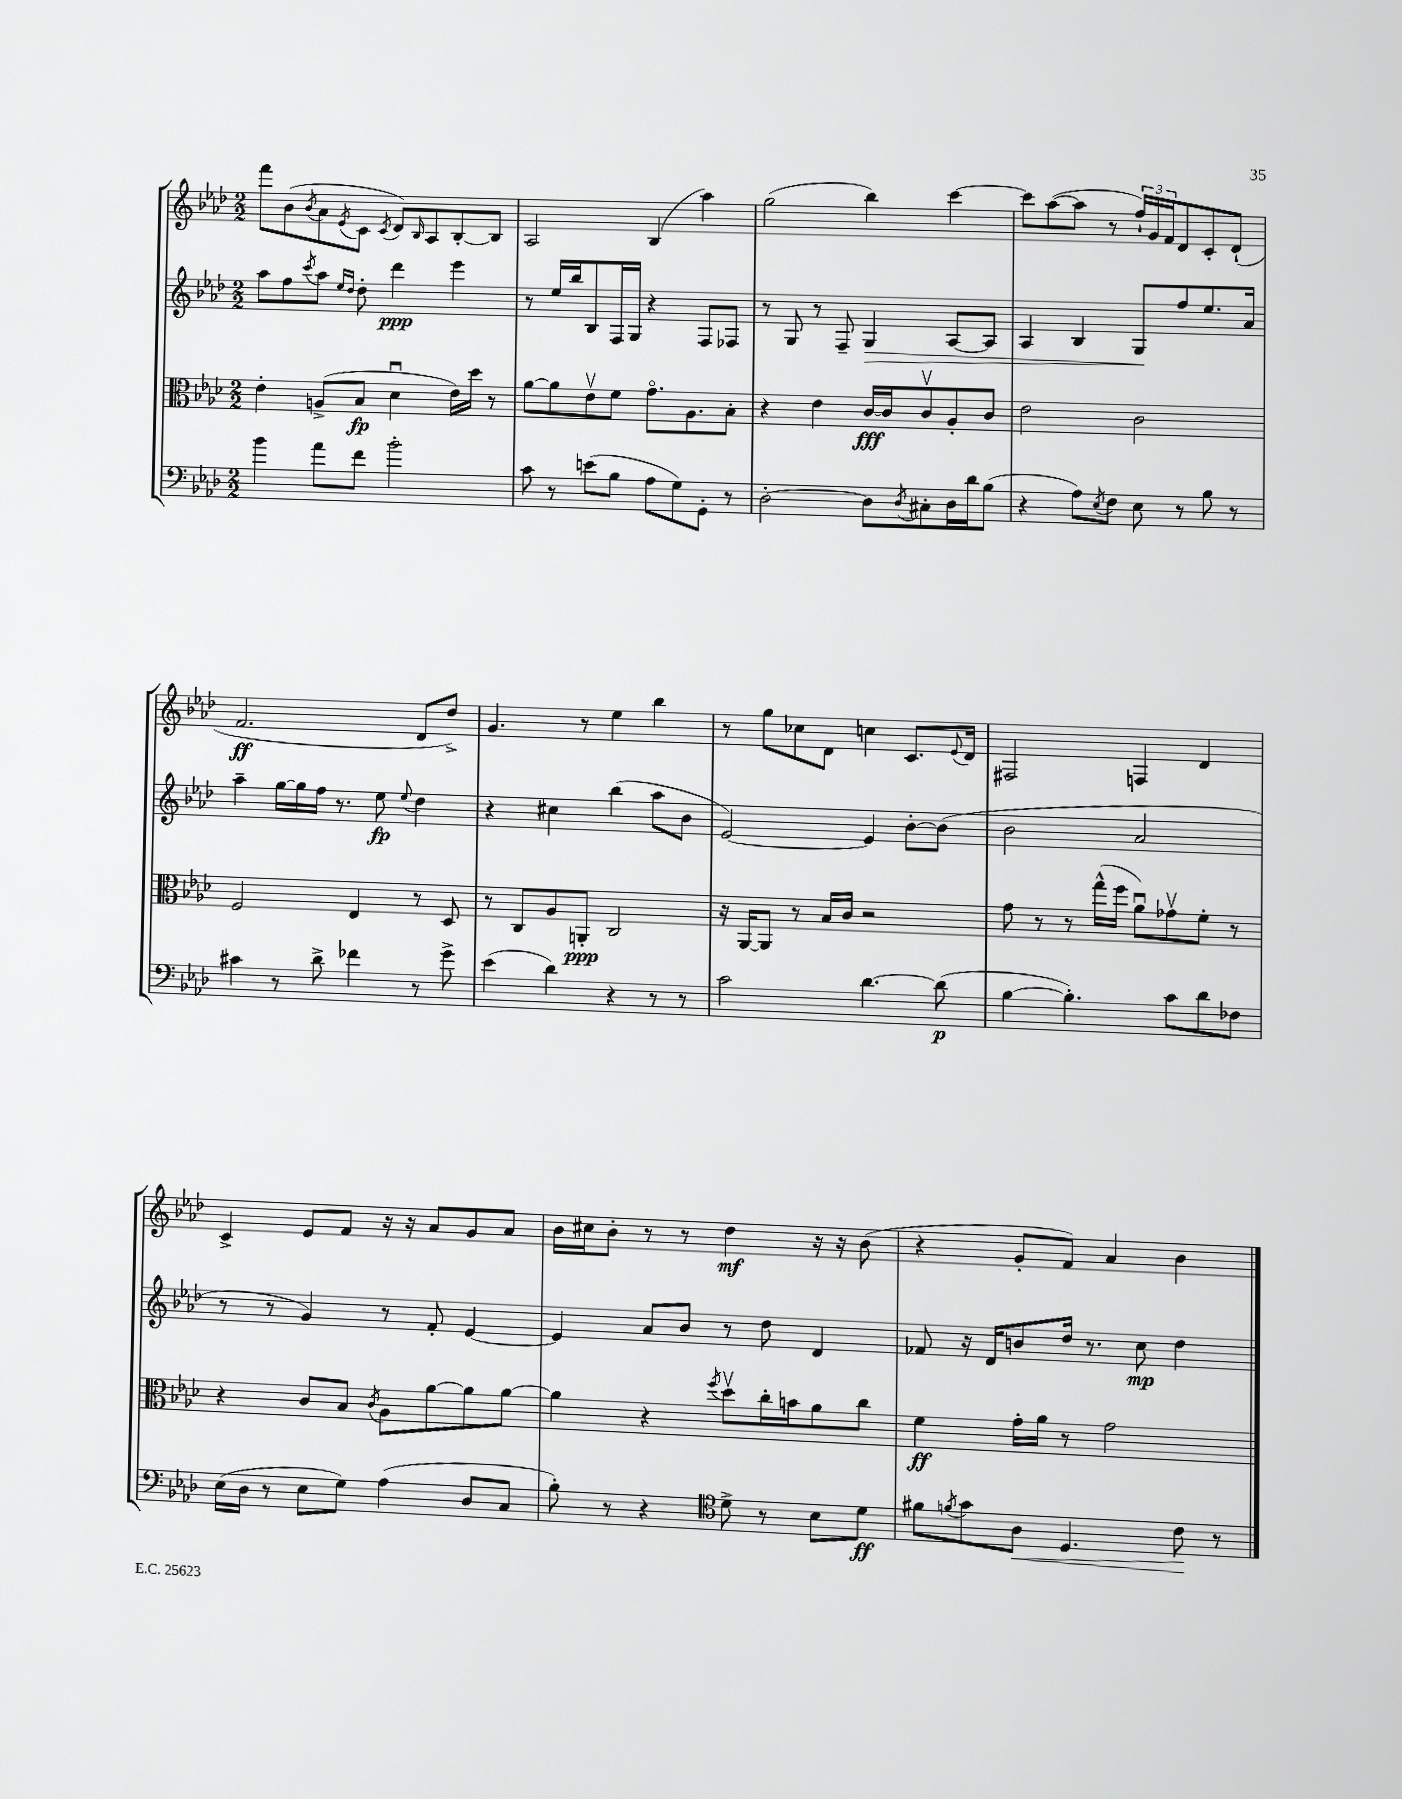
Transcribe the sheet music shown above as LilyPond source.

<<
\new StaffGroup <<
\new Staff = "s0" {
    \clef treble \key aes \major \numericTimeSignature \time 2/2
    f'''8 bes'8( \acciaccatura { bes'8 } aes'8 \acciaccatura { ees'8 } c'8 \acciaccatura { c'8 } des'8) \grace { bes16 } aes8 bes8~-. bes8 |
    aes2 bes4( aes''4) |
    g''2( bes''4) c'''4~ |
    c'''8 aes''8~( aes''8 r8 \tuplet 3/2 { f''16-!) g'16 f'16 } des'8 c'8-. des'8-!( |
    f'2.\ff des'8 des''8->) |
    g'4. r8 ees''4 bes''4 |
    r8 g''8 ces''8 des'8 c''4 c'8. \appoggiatura { ees'8 } des'16 |
    fis2 f4 des'4 |
    c'4-> ees'8 f'8 r16 r16 aes'8 g'8 aes'8 |
    bes'16 cis''16 bes'8-. r8 r8 des''4\mf r16 r16 bes'8( |
    r4 g'8-. f'8) aes'4 bes'4 \bar "|." |
}
\new Staff = "s1" {
    \clef treble \key aes \major \numericTimeSignature \time 2/2
    aes''8 f''8 \acciaccatura { c'''8 } aes''8 \grace { ees''16 des''16 } des''8-. des'''4\ppp ees'''4 |
    r8 ees''16 bes''16 bes8 f16 g16 r4 f8 fes8 |
    r8 g8 r8 f8-- g4\> aes8~ aes8 |
    aes4 bes4 g8\! f''8 ees''8. aes'16 |
    aes''4-- g''16~ g''16 f''16 r8. ees''8\fp \appoggiatura { ees''8 } des''4 |
    r4 cis''4 bes''4( aes''8 bes'8 |
    ees'2~) ees'4 bes'8~-. bes'8( |
    bes'2 aes'2 |
    r8 r8 g'4) r8 f'8-. ees'4~ |
    ees'4 aes'8 bes'8 r8 des''8 des'4 |
    fes'8 r16 des'16 b'8 des''16 r8. c''8\mp des''4 \bar "|." |
}
\new Staff = "s2" {
    \clef alto \key aes \major \numericTimeSignature \time 2/2
    ees'4-. a8->( bes8\fp des'4\downbow ees'16) des''16 r8 |
    aes'8~ aes'8 ees'8\upbow f'8 g'8.\flageolet aes8. bes8-. |
    r4 ees'4 c'16~\fff c'16 c'8\upbow aes8-. c'8 |
    ees'2 c'2 |
    f2 ees4 r8 des8 |
    r8 c8 aes8 a,8-.\ppp c2 |
    r16 aes,16~ aes,8 r8 bes16 c'16 r2 |
    g'8 r8 r8 g''16-^( f''16 aes'8\downbow) ges'8\upbow f'8-. r8 |
    r4 c'8 bes8 \acciaccatura { c'8 } aes8 aes'8~ aes'8 aes'8~ |
    aes'4 r4 \acciaccatura { f''8 } des''8\upbow c''16-. b'16 aes'8 c''8 |
    f'4\ff g'16-. aes'16 r8 g'2 \bar "|." |
}
\new Staff = "s3" {
    \clef bass \key aes \major \numericTimeSignature \time 2/2
    bes'4 aes'8 f'8 bes'2-. |
    c'8 r8 e'8( bes8 aes8 g8) g,8-. r8 |
    des2~-. des8 \acciaccatura { des8 } cis8-. des16 des'16 bes8( |
    r4 aes8) \acciaccatura { ees8 } f8 ees8 r8 bes8 r8 |
    cis'4 r8 des'8-> fes'4 r8 g'8-> |
    ees'4( des'4) r4 r8 r8 |
    c'2 des'4.~ des'8\p( |
    bes4~ bes4.-.) c'8 des'8 fes8 |
    ees16( des16 r8 ees8 g8) aes4( des8 c8 |
    bes8-.) r8 r4 \clef tenor des'8-> r8 bes8 des'8\ff |
    fis'8 \acciaccatura { f'8 } g'8 aes8\< des4. c'8\! r8 \bar "|." |
}
>>
>>
\layout { \context { \Score \remove "Bar_number_engraver" } }
